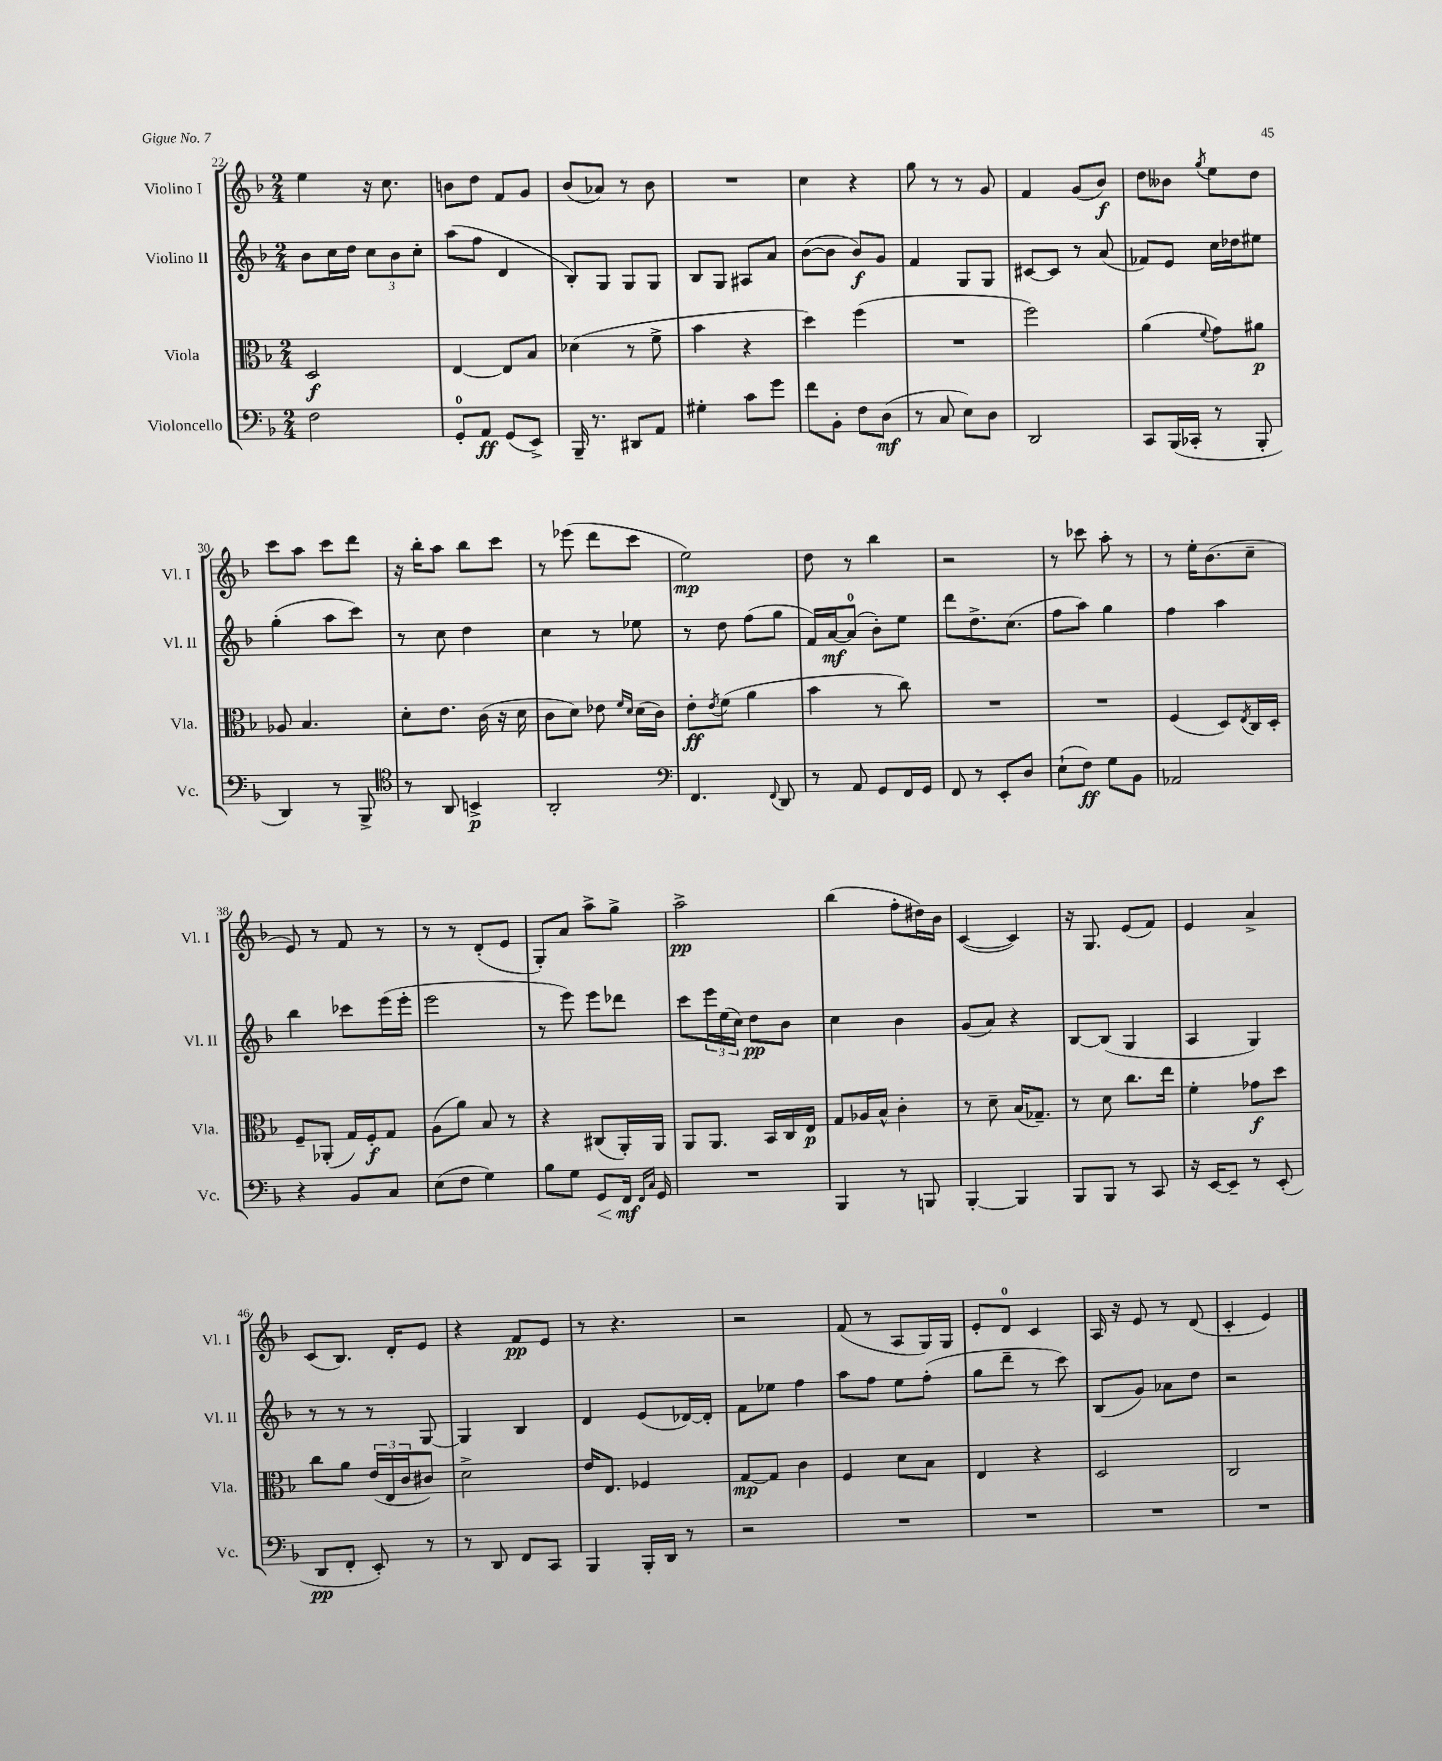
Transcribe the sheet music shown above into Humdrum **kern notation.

**kern	**kern	**kern	**kern
*staff4	*staff3	*staff2	*staff1
*clefF4	*clefC3	*clefG2	*clefG2
*k[b-]	*k[b-]	*k[b-]	*k[b-]
*M2/4	*M2/4	*M2/4	*M2/4
2F	2D	8b-	4ee
.	.	16cc	.
.	.	16dd	.
.	.	12cc	16r
.	.	.	8.cc
.	.	12b-	.
.	.	12cc'	.
=	=	=	=
8GG'	[4E	(8aa	8b
8AA	.	8ff	8dd
(8GG	8E]	4d	8f
8EE^)	8B-	.	8g
=	=	=	=
16BBB-~	(4d-	8B-')	(8b-
8.r	.	.	.
.	.	8G	8a-)
8DD#	8r	8G	8r
8AA	8f^	8G	8b-
=	=	=	=
4G#'	4b-	8B-	2r
.	.	8G	.
8c	4r	8A#	.
8g	.	8a	.
=	=	=	=
8f	4dd)	([8b-	4cc
8BB-'	.	8b-]	.
8F	(4ff	8b-)	4r
(8D	.	8g	.
=	=	=	=
8r	2r	4f	8gg
8C	.	.	8r
8E)	.	8G	8r
8D	.	8G	8g
=	=	=	=
2DD	2ff)	[8c#	4f
.	.	8c#]	.
.	.	8r	(8g
.	.	(8a	8b-)
=	=	=	=
8CC	(4a	8f-)	8dd
(16BBB-	.	8e	8b--
16CC-'	.	.	.
.	8qqf	.	8qgg
8r	8g)	16cc	8ee
.	.	16dd-	.
8BBB-'	8a#	8ee#	8dd
=	=	=	=
4DD)	8A-	(4gg'	8ccc
.	4.B-	.	8aa
8r	.	8aa	8ccc
8BBB-^	.	8ccc)	8ddd
=	=	=	=
*clefC4	*	*	*
8r	8d'	8r	16r
.	.	.	16bb-'
8AA	8.e	8cc	8aa
4BB^	.	4dd	8bb-
.	(16c	.	.
.	16r	.	8ccc
.	16d	.	.
=	=	=	=
2AA'	8c	4cc	8r
.	8d)	.	(8eee-
.	8e-	8r	8ddd
.	16qqf	.	.
.	16qqd	.	.
.	(16d	8ee-	8ccc
.	16c)	.	.
=	=	=	=
*clefF4	*	*	*
4.FF	8e'	8r	2ee)
.	8qe	.	.
.	(8f	8dd	.
.	4a	(8ff	.
8qqFF	.	.	.
8DD	.	8gg	.
=	=	=	=
8r	4b-	16f)	8dd
.	.	[16a	.
8AA	.	(8a]	8r
8GG	8r	8b-')	4bb-
16FF	8cc)	8ee	.
16GG	.	.	.
=	=	=	=
8FF	2r	8ddd	2r
8r	.	8.dd^	.
8EE'	.	.	.
.	.	(8.cc	.
8D	.	.	.
=	=	=	=
(8E`	2r	8ff	8r
8F)	.	8aa)	8ccc-
8G	.	4gg	8aa'
8BB-	.	.	8r
=	=	=	=
2AA-	(4F	4ff	8r
.	.	.	16ee'
.	.	.	(8.b-
.	8D)	4aa	.
.	8qE	.	.
.	16C	.	8cc~
.	16D'	.	.
=	=	=	=
4r	8F~	4bb-	8e)
.	(8AA-'	.	8r
8BB-	16G)	8ccc-	8f
.	16F'	.	.
8C	8G	(16eee	8r
.	.	16eee'	.
=	=	=	=
(8E	(8A	2eee	8r
8F	8a)	.	8r
4G)	8B-	.	(8d'
.	8r	.	8e
=	=	=	=
8B-	4r	8r	8G')
8G	.	8eee)	8a
8GG	(8C#	8eee	8aa^
16FF	16AA')	8ddd-	8gg^
16qqFF	.	.	.
16qqC	.	.	.
16GG	16AA	.	.
=	=	=	=
2r	8AA	8ccc	2aa^
.	8.AA	24eee	.
.	.	(24ee	.
.	.	24cc)	.
.	.	8dd	.
.	16BB-	.	.
.	16C	8b-	.
.	16E	.	.
=	=	=	=
4BBB-	8G	4cc	(4bb-
.	16A-	.	.
.	16B-^^	.	.
8r	4c'	4b-	8ff'
8BBB	.	.	16dd#)
.	.	.	16b-
=	=	=	=
[4BBB-'	8r	(8g	([4c
.	8d~	8a)	.
4BBB-]	(16B-	4r	4c])
.	8.G-~)	.	.
=	=	=	=
8BBB-	8r	[8B-	16r
.	.	.	8.G
8BBB-	8d	(8B-]	.
8r	8.cc	4G	(8e
8CC	.	.	8f)
.	16ee	.	.
=	=	=	=
16r	4f'	4A	4e
[16EE	.	.	.
8EE~]	.	.	.
8r	8g-	4G)	4a^
(8EE'	8dd	.	.
=	=	=	=
8DD	8cc	8r	(8c
8FF'	8a	8r	8.B-)
8EE')	(24e	8r	.
.	24E	.	.
.	.	.	16d'
.	24c	.	.
8r	8c#)	[8G	8e
=	=	=	=
8r	2d^	4G]	4r
8DD	.	.	.
8FF	.	4B-	8f
8CC	.	.	8e
=	=	=	=
4BBB-	16e	4d	8r
.	8.E	.	.
.	.	.	4.r
16BBB-'	4F-	(8e	.
16DD	.	.	.
8r	.	[16d-)	.
.	.	16d-']	.
=	=	=	=
2r	[8G	8f	2r
.	8G]	8ee-	.
.	4c	4ff	.
=	=	=	=
2r	4F	8aa	(8f
.	.	8ff	8r
.	8d	8ee	8A
.	8B-	(8ff'	16G)
.	.	.	16G
=	=	=	=
2r	4E	8gg	8e'
.	.	8ddd~	8d
.	4r	8r	4c
.	.	8ccc)	.
=	=	=	=
2r	2D	(8B-	16A
.	.	.	16r
.	.	8g)	8e
.	.	8a-	8r
.	.	8dd	(8d
=	=	=	=
2r	2C	2r	4c'
.	.	.	4e)
==	==	==	==
*-	*-	*-	*-
